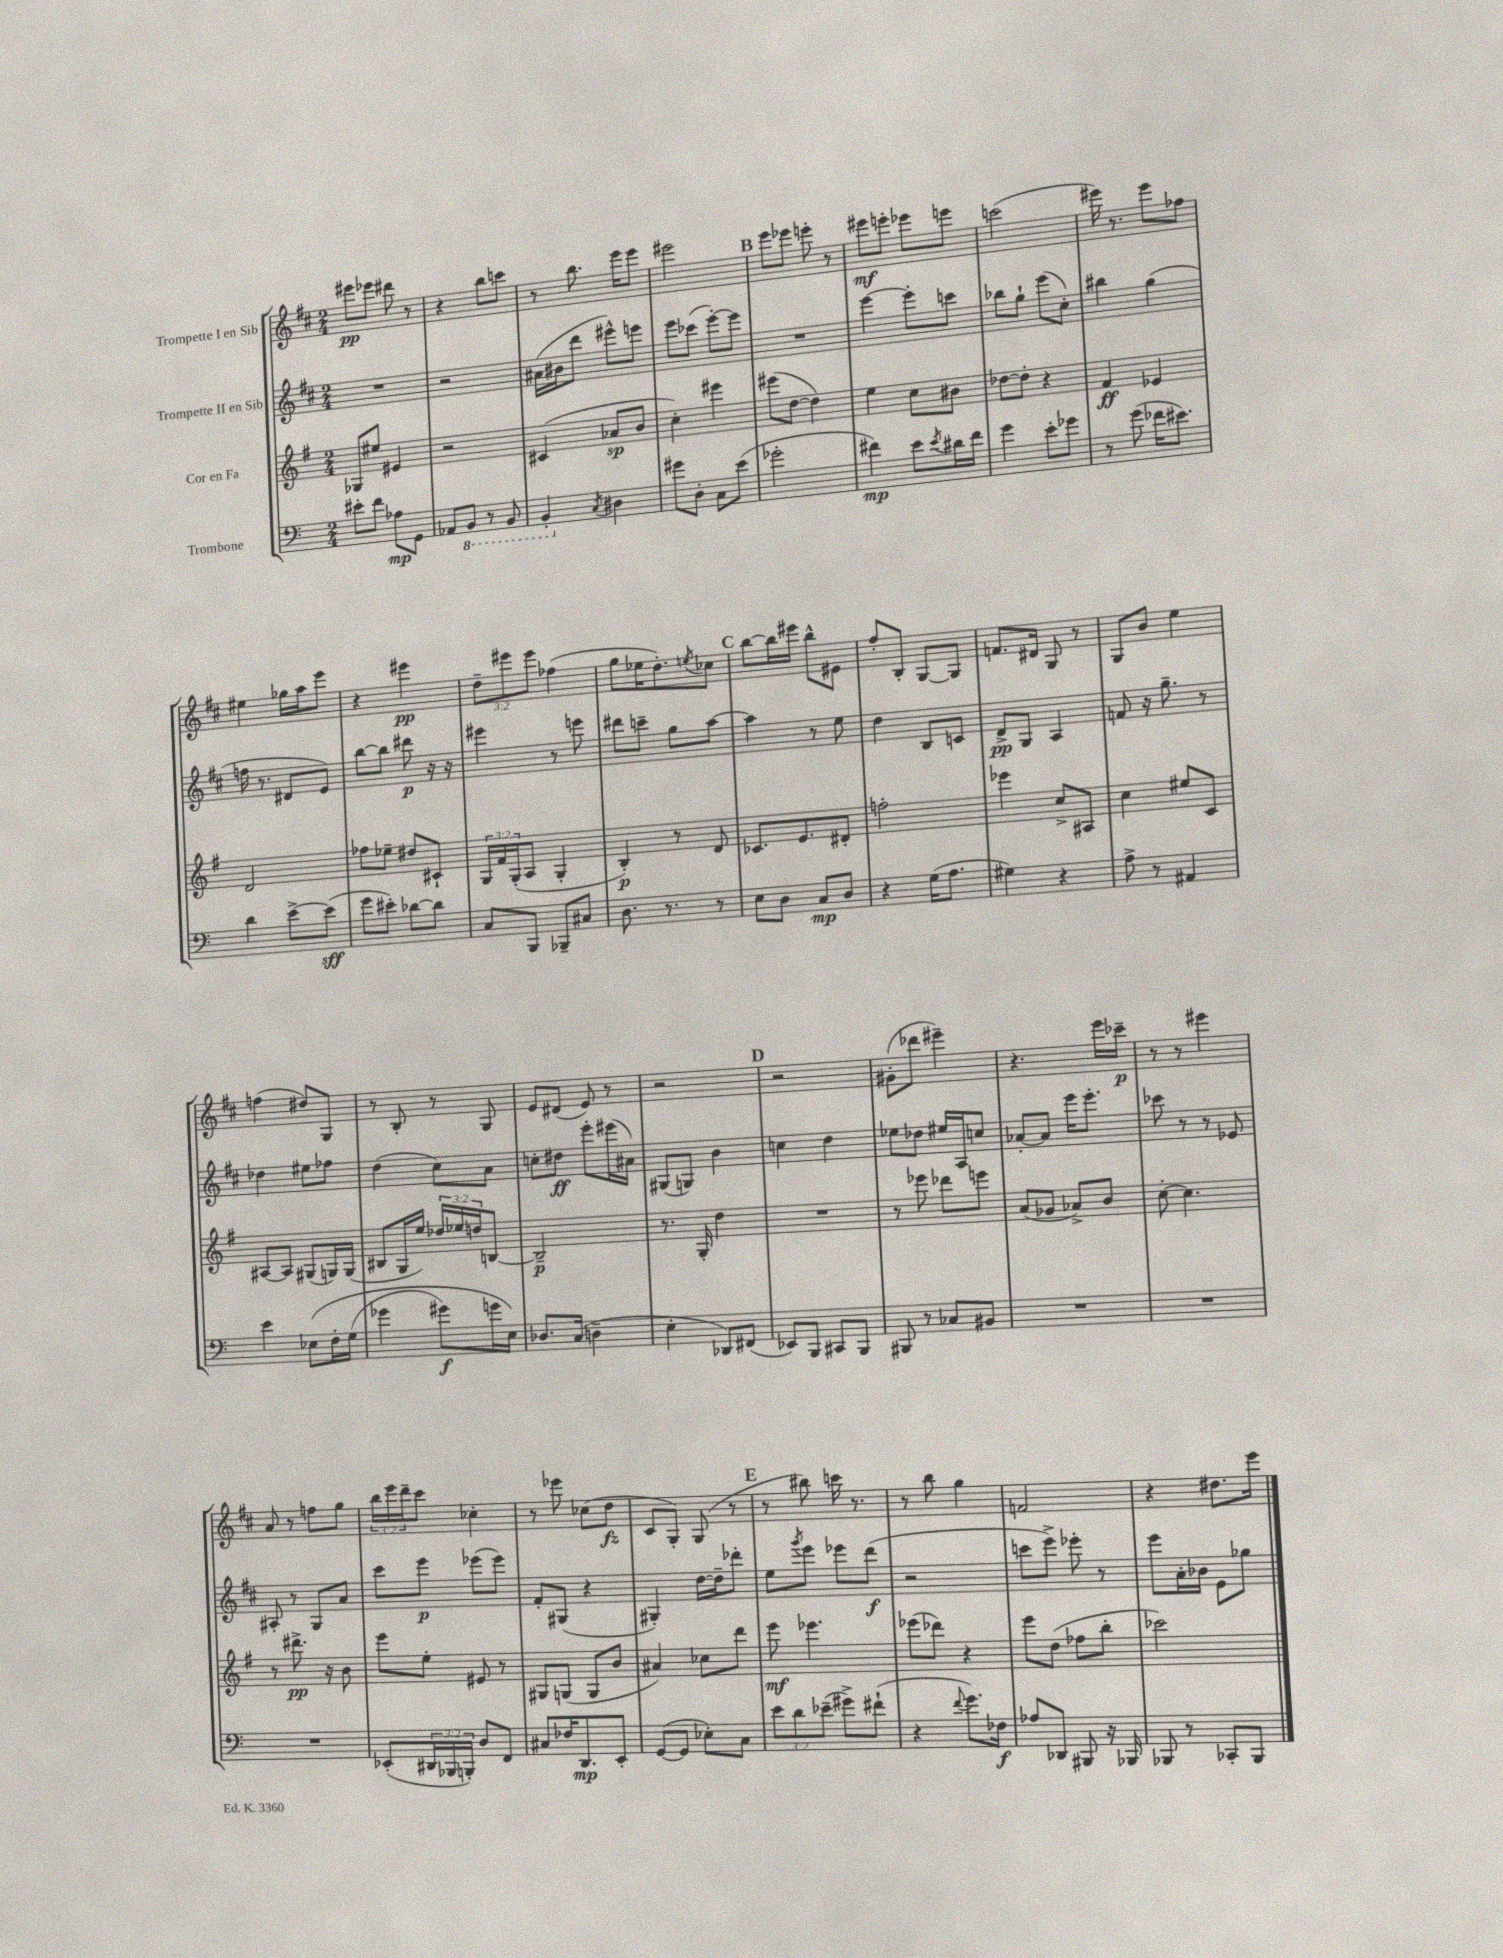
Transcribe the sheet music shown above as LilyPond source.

<<
\new StaffGroup <<
\new Staff = "s0" \with { instrumentName = "Trompette I en Sib" } {
    \clef treble \key d \major \numericTimeSignature \time 2/4 \override Staff.TupletNumber.text = #tuplet-number::calc-fraction-text
    eis'''8\pp ees'''8 dis'''8 r8 |
    r4 b''8 c'''8 |
    r8 b''8. e'''16 e'''8 |
    eis'''2 |
    \mark \markup { \bold "B" } e'''8 ees'''8 e'''8-. r8 |
    eis'''8\mf e'''8-. ees'''8 e'''8 |
    c'''2( |
    eis'''16) r8. eis'''8 fes''8 |
    eis''4 ges''16 a''16 e'''8 |
    r4 eis'''4\pp |
    \tuplet 3/2 { d''8-- eis'''8 eis'''8 } fes''4( |
    g''8 ees''16 d''8.-.) \acciaccatura { e''8 } ces''8 |
    \mark \markup { \bold "C" } b''8~ b''16 eis'''16 b''8-^ eis'8 |
    fis''8-. b8-. g8~ g8 |
    f'8. dis'16 g8 r8 |
    g8 b'8 e''4 |
    f''4( dis''8) g8 |
    r8 b8-. r8 g8 |
    e'8 dis'8( e'8) r8 |
    r2 |
    \mark \markup { \bold "D" } r2 |
    gis'8-.( des'''8 eis'''4--) |
    r4. e'''16 ces'''16--\p |
    r8 r8 eis'''4 |
    a'8 r8 f''8 g''8 |
    \tuplet 3/2 { b''16 e'''16 d'''16-- } cis'''8 ces''4-. |
    r8 ees'''8 ces''8( d''8\fz |
    cis'8 g8-.) g8( r8 |
    \mark \markup { \bold "E" } r8 bis''8) c'''16 r8. |
    r8 b''8 g''4 |
    f'2 |
    r4 dis''8. e'''16 \bar "|." |
}
\new Staff = "s1" \with { instrumentName = "Trompette II en Sib" } {
    \clef treble \key d \major \numericTimeSignature \time 2/4
    R2 |
    r2 |
    ais'16( bis'16 d'''8 eis'''8-^) e'''8 |
    e'''8 ces'''8( e'''8~-.) e'''8 |
    \mark \markup { \bold "B" } R2 |
    e'''4~ e'''8-. c'''8 |
    bes''8 g''8-! e'''8( cis''8-.) |
    bis''4 g''4( |
    f''16 r8. dis'8 e'8) |
    b''8~ b''8 dis'''8\p r16 r16 |
    eis'''4 r8 e'''8 |
    dis'''8 c'''8-- g''8 a''8~ |
    \mark \markup { \bold "C" } a''4 r8 e''8 |
    d''4 b8 c'8 |
    d'8->\pp g8 a4 |
    f'8 r16 g''8.-- r8 |
    des''4 eis''8 fes''8 |
    d''4( cis''8) a'8 |
    c''8-. dis''8\ff e'''8-. eis'''16( ais'16) |
    gis8( g8) b'4 |
    \mark \markup { \bold "D" } c''4 d''4 |
    ees''8 des''8 eis''16 a16 c''8 |
    aes'8~-. aes'8 e'''16 e'''8.-. |
    ces'''8 r8 r8 ees'8 |
    ais8-. r8 g8 a'8 |
    cis'''8 e'''8\p ees'''8( ees'''8) |
    fis'8-. gis8( r4 |
    gis4-.) d''16~ d''16-- des'''8-. |
    \mark \markup { \bold "E" } e''8 \acciaccatura { g'''8 } e'''8 ees'''8 d'''8\f( |
    r2 |
    c'''8 e'''8->) ees'''8-. r8 |
    e'''8 a'16-. bes'16 e'8 ges''8 \bar "|." |
}
\new Staff = "s2" \with { instrumentName = "Cor en Fa" } {
    \clef treble \key g \major \numericTimeSignature \time 2/4 \override Staff.TupletNumber.text = #tuplet-number::calc-fraction-text
    ges8 eis''8 eis'4 |
    r2 |
    cis'4( aes'8\sp b'8 |
    c''4-.) eis'''4 |
    \mark \markup { \bold "B" } eis'''8( d''8~ d''4) |
    e''4 c''8 bis'8 |
    des''8~ des''8-. r4 |
    fis'4\ff ees'4 |
    d'2 |
    fes''8 ees''8-- dis''8 cis'8-! |
    \tuplet 3/2 { g16 fis'16 g16-.( } a8 g4-. |
    b4-.\p) r8 d'8 |
    \mark \markup { \bold "C" } ces'8. e'8. dis'8-. |
    f''2-. |
    ees'''4 c''8-> ais8 |
    c''4 eis''8 c'8 |
    ais8~ ais8 gis8( g16) g16( |
    bis8 g16 e''16) \tuplet 3/2 { des''16 ees''16 d''16 } b8~ |
    b2--\p |
    r8. g16-. d''4 |
    \mark \markup { \bold "D" } R2 |
    r8 ees'''8 des'''8 e'''8 |
    a'8( ges'8 aes'8->) b'8 |
    c''8~-. c''4. |
    r8 dis'''8.->\pp r16 b'8 |
    e'''8 e''8-. eis'8 r8 |
    gis8 g8( g8 b'8 |
    ais'4) ces''8 d'''8 |
    \mark \markup { \bold "E" } e'''8\mf ees'''4. |
    ees'''8( des'''8) r4 |
    e'''8 d''8( fes''8 b''8-. |
    ces'''2) \bar "|." |
}
\new Staff = "s3" \with { instrumentName = "Trombone" } {
    \clef bass \key c \major \numericTimeSignature \time 2/4 \override Staff.TupletNumber.text = #tuplet-number::calc-fraction-text
    eis'8-. f'8 aes8\mp g,8 |
    aes,8 \ottava #-1 b,,8 r8 b,,8 |
    b,,4-. \ottava #0 \acciaccatura { c8 } dis4 |
    gis'8 d8-. c8 e'8( |
    \mark \markup { \bold "B" } ges'2-. |
    fis'4\mp) e'8 \acciaccatura { e'8 } dis'16 fis'16 |
    g'4 e'8-. ges'8 |
    r8 g'8( fes'16 eis'8.) |
    d'4 e'8~-> e'8\sff( |
    g'8 eis'8-.) des'8~ des'8 |
    c8 b,,8 bes,,8-- cis8 |
    d8. r8. r8 |
    \mark \markup { \bold "C" } e8 d8 c8\mp d8 |
    r4 g16( a8. |
    gis4) r4 |
    a8-> r8 ais,4 |
    e'4 ees8\( f16-. g16( |
    ges'4 gis'8\f) g'16 e16\) |
    des8. c16( d4-- |
    e4-. des,8) fis,8( |
    \mark \markup { \bold "D" } ees,8) b,,8 cis,8 b,,8 |
    bis,,8 r8 ces8 bis,8 |
    R2 |
    R2 |
    R2 |
    ees,8-.( \tuplet 3/2 { dis,16 bes,,16 b,,16-.) } d8 f,8 |
    cis8 fes16 d,8.\mp e,8-. |
    g,8~( g,8 ees8-.) c8 |
    \mark \markup { \bold "E" } \tuplet 3/2 { e'8 d'8 ees'8--( } gis'8->) fis'8-!( |
    r4 \appoggiatura { f'8 } g'8.) fes16\f |
    aes8 des,8 bis,,8 r16 bes,,16 |
    bes,,8 r8 ces,8-. bes,,8 \bar "|." |
}
>>
>>
\layout { \context { \Score \remove "Bar_number_engraver" } }
